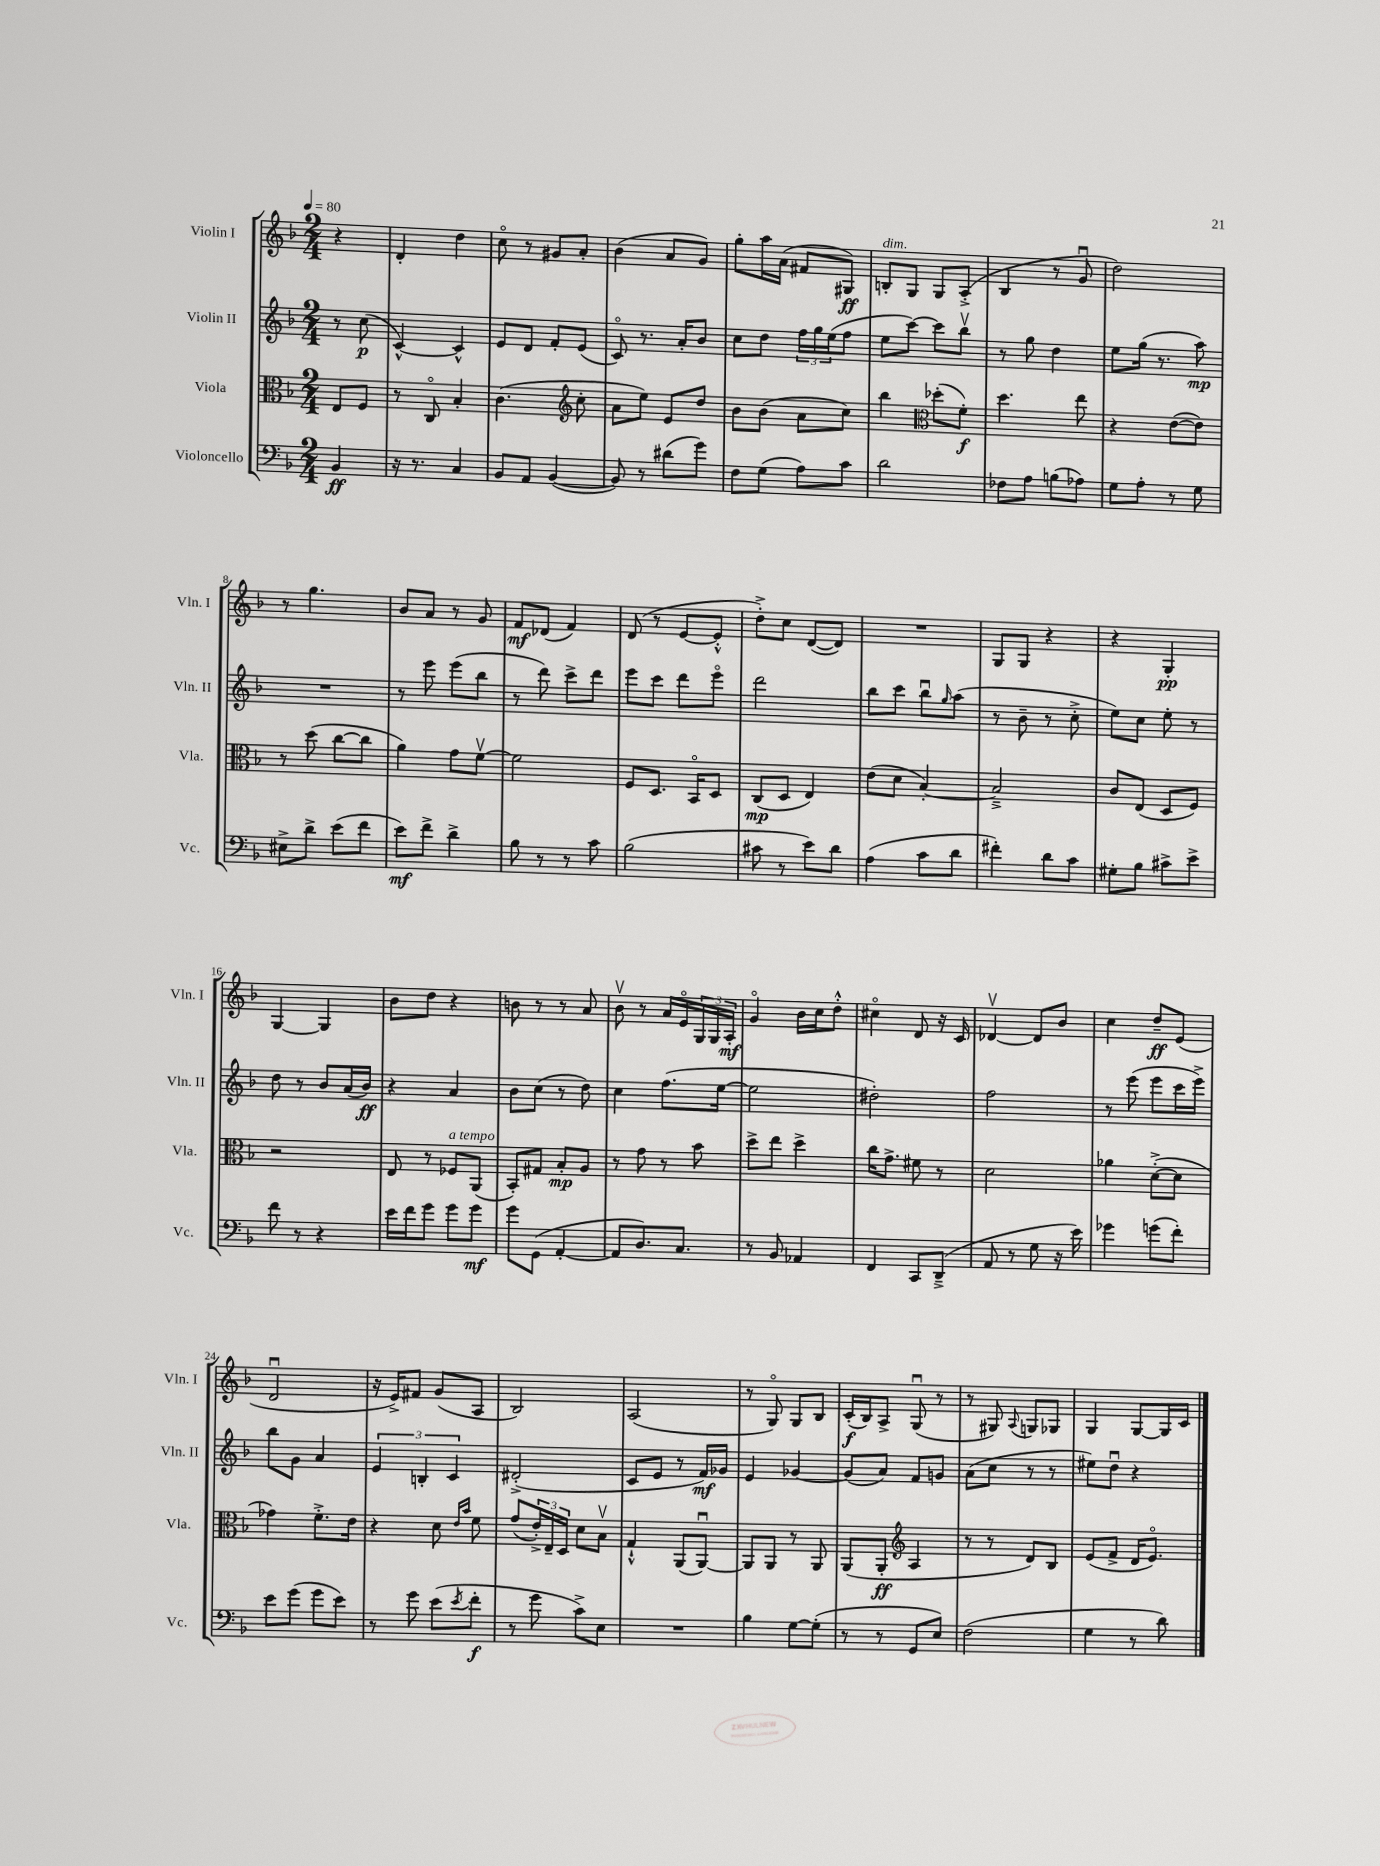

**kern	**kern	**kern	**kern
*staff4	*staff3	*staff2	*staff1
*clefF4	*clefC3	*clefG2	*clefG2
*k[b-]	*k[b-]	*k[b-]	*k[b-]
*M2/4	*M2/4	*M2/4	*M2/4
*MM80	*MM80	*MM80	*MM80
4BB-/	8E/L	8r	4r
.	8F/J	(8cc\	.
=	=	=	=
16r	8r	[4c^^/)	4d'/
8.r	.	.	.
.	8Co/	.	.
4C/	4B-'/	4c^^/]	4dd\
=	=	=	=
8BB-/L	(4.c\	8e/L	8cco\
8AA/J	.	8d/J	8r
([4BB-/	.	8f'/L	8g#/L
*	*clefG2	*	*
.	8cc'\	(8e/J	8a'/J
=	=	=	=
8BB-/])	8a\L	8co/)	(4b-\
8r	8ee\J)	8.r	.
(8d#\L	8e/L	.	8a/L
.	.	16a'/LK	.
8g\J)	8dd/J	8b-/J	8g/J)
=	=	=	=
8F\L	8b-\L	8cc\L	8gg'\L
(8G\J	(8b-\J	8dd\J	16aa\L
.	.	.	(16a\JJ
8A\L)	8a\L	24ff\LL	8f#/L
.	.	24gg\	.
.	.	(24ee\J	.
8c\J	8cc\J)	8ff\J	8G#/J)
=	=	=	=
2d\	4bb-\	8ee\L	8B'/L
.	.	[8ccc\J)	8G/J
*	*clefC3	*	*
.	(8dd-'\L	8ccc\]L	8G/L
.	8f'\J)	8bb-v\J	(8A'^/J
=	=	=	=
8F-\L	4.dd\	8r	4B-/
8A\J	.	8gg\	.
(8B\L	.	4dd\	8r
8A-\J)	8ee\	.	8gu/
=	=	=	=
8G\L	4r	8ee\L	2dd\)
8A'\J	.	(16gg\Jk	.
.	.	8.r	.
8r	([8e\L	.	.
8G\	8e\]J)	8aa\)	.
=	=	=	=
8E#^\L	8r	2r	8r
8d^\J	(8dd\	.	4.gg\
(8e\L	[8cc\L	.	.
8f\J	8cc\]J	.	.
=	=	=	=
8e\L)	4a\)	8r	8b-/L
8f^\J	.	8eee\	8a/J
4d^\	8g\L	(8eee\L	8r
.	[8fv\J	8bb-\J	8g/
=	=	=	=
8B-\	2f\]	8r	8f/L
8r	.	8ddd\)	(8d-/J
8r	.	8ccc^\L	4f/)
8c\	.	8ddd\J	.
=	=	=	=
(2B-\	8F/L	8eee\L	(8d/
.	8.D/J	8ccc\J	8r
.	.	8ddd\L	[8e/L
.	16BB-o/LK	.	.
.	8D/J	8eeeo\J	8e'^^/]J
=	=	=	=
8c#\	(8C/L	2ddd\	8dd'^\L)
8r	8D/J	.	8cc\J
8e\L)	4E/)	.	([8d/L
8d\J	.	.	8d/]J)
=	=	=	=
(4A\	(8e\L	8bb-\L	2r
.	8d\J	8ccc\J	.
8c\L	[4B-'/)	8bb-u\L	.
.	.	16qqgg/	.
8d\J	.	(8aa\J	.
=	=	=	=
4f#'\)	2B-~^/]	8r	8G/L
.	.	8b-~\	8G/J
8d\L	.	8r	4r
8c\J	.	8cc'^\	.
=	=	=	=
8G#'\L	8c/L	8ee\L)	4r
8B-\J	(8E/J	8cc\J	.
8c#^\L	8D/L	8ee'\	4G'/
8e^\J	8F/J)	8r	.
=	=	=	=
8f\	2r	8dd\	[4G/
8r	.	8r	.
4r	.	8b-/L	4G/]
.	.	(16a/L	.
.	.	16b-/JJ)	.
=	=	=	=
16e\LL	8E/	4r	8b-\L
16f\J	.	.	.
8g\J	8r	.	8dd\J
8g\L	8F-/L	4a/	4r
8g\J	(8AA/J	.	.
=	=	=	=
8g\L	8BB-'/L)	8b-\L	8b\
(8GG\J	8G#/J	(8cc\J	8r
[4AA'/	8B-'/L	8r	8r
.	8A/J	8dd\)	8a/
=	=	=	=
8AA/]L	8r	4cc\	8b-v\
8.D/)	8g\	.	8r
.	8r	(8.ff\L	16a/LL
8.C/J	.	.	16eo/
.	8b-\	.	24G/
.	.	.	24G/
.	.	[16ee\Jk	.
.	.	.	24A'/JJ
=	=	=	=
8r	8dd^\L	2ee\]	4go/
8BB-/	8ee\J	.	.
4AA-/	4dd^\	.	16b-\LL
.	.	.	16cc\J
.	.	.	8dd'^^\J
=	=	=	=
4FF/	16cc\LK	2dd#'\)	4cc#o\
.	8.g^\J	.	.
8CC/L	8f#\	.	8d/
(8DD~^/J	8r	.	16r
.	.	.	16c/
=	=	=	=
8AA/	2d\	2ff\	[4d-v/
8r	.	.	.
8G\	.	.	8d-/]L
16r	.	.	8b-/J
16e\)	.	.	.
=	=	=	=
4g-\	4a-\	8r	4cc\
.	.	(8eee\	.
(8g\L	([8d'^\L	8eee\L	8dd~/L
8f'\J)	8d\]J	16ccc\L	(8e/J
.	.	16eee^\JJ)	.
=	=	=	=
8e\L	4g-\)	8bb-\L	2du/
(8g\J	.	8g\J	.
8g\L	8.f'^\L	4a/	.
8e\J)	.	.	.
.	16e\Jk	.	.
=	=	=	=
8r	4r	6e/	16r
.	.	.	16e^/LK)
8g\	.	.	8f#/J
.	.	6B'/	.
(8e\L	8d\	.	(8g/L
.	.	6c/	.
.	16qqe/LL	.	.
8qe/	16qqb-/JJ	.	.
8f'\J	8f\	.	8A/J
=	=	=	=
8r	(8g/L	(2d#'^/	2B-/)
8g\	24e'^/L)	.	.
.	24E~/	.	.
.	24D/JJ	.	.
8c^\L)	8d\L	.	.
8E\J	8B-v\J	.	.
=	=	=	=
2r	4G`^^/	8c/L	(2A/
.	.	8e/J	.
.	(8AA/L	8r	.
.	[8AAu/J)	16f/LL)	.
.	.	16g-/JJ	.
=	=	=	=
4B-\	8AA/]L	4e/	8r
.	8AA/J	.	8Go/)
[8G\L	8r	[4g-/	8G/L
(8G'\]J	8AA/	.	8B-/J
=	=	=	=
8r	(8AA/L	(8g-/]L	(16c'/LL
.	.	.	16B-/J)
8r	8AA'/J	8a/J)	8A^/J
*	*clefG2	*	*
8GG/L	4A/	8f/L	(8Gu/
8E/J)	.	8g/J	8r
=	=	=	=
(2F\	8r	(8a\L	8r
.	8r	8cc\J	8G#/)
.	.	.	8qqA/
.	8d/L)	8r	8G/L
.	8B-/J	8r	8G-/J
=	=	=	=
4G\	(8e/L	8ee#\L)	4G/
.	8f^/J	8ddu\J	.
8r	16d/LK	4r	[8G/L
.	8.eo/J)	.	.
8d\)	.	.	16G/]L
.	.	.	16c/JJ
==	==	==	==
*-	*-	*-	*-
